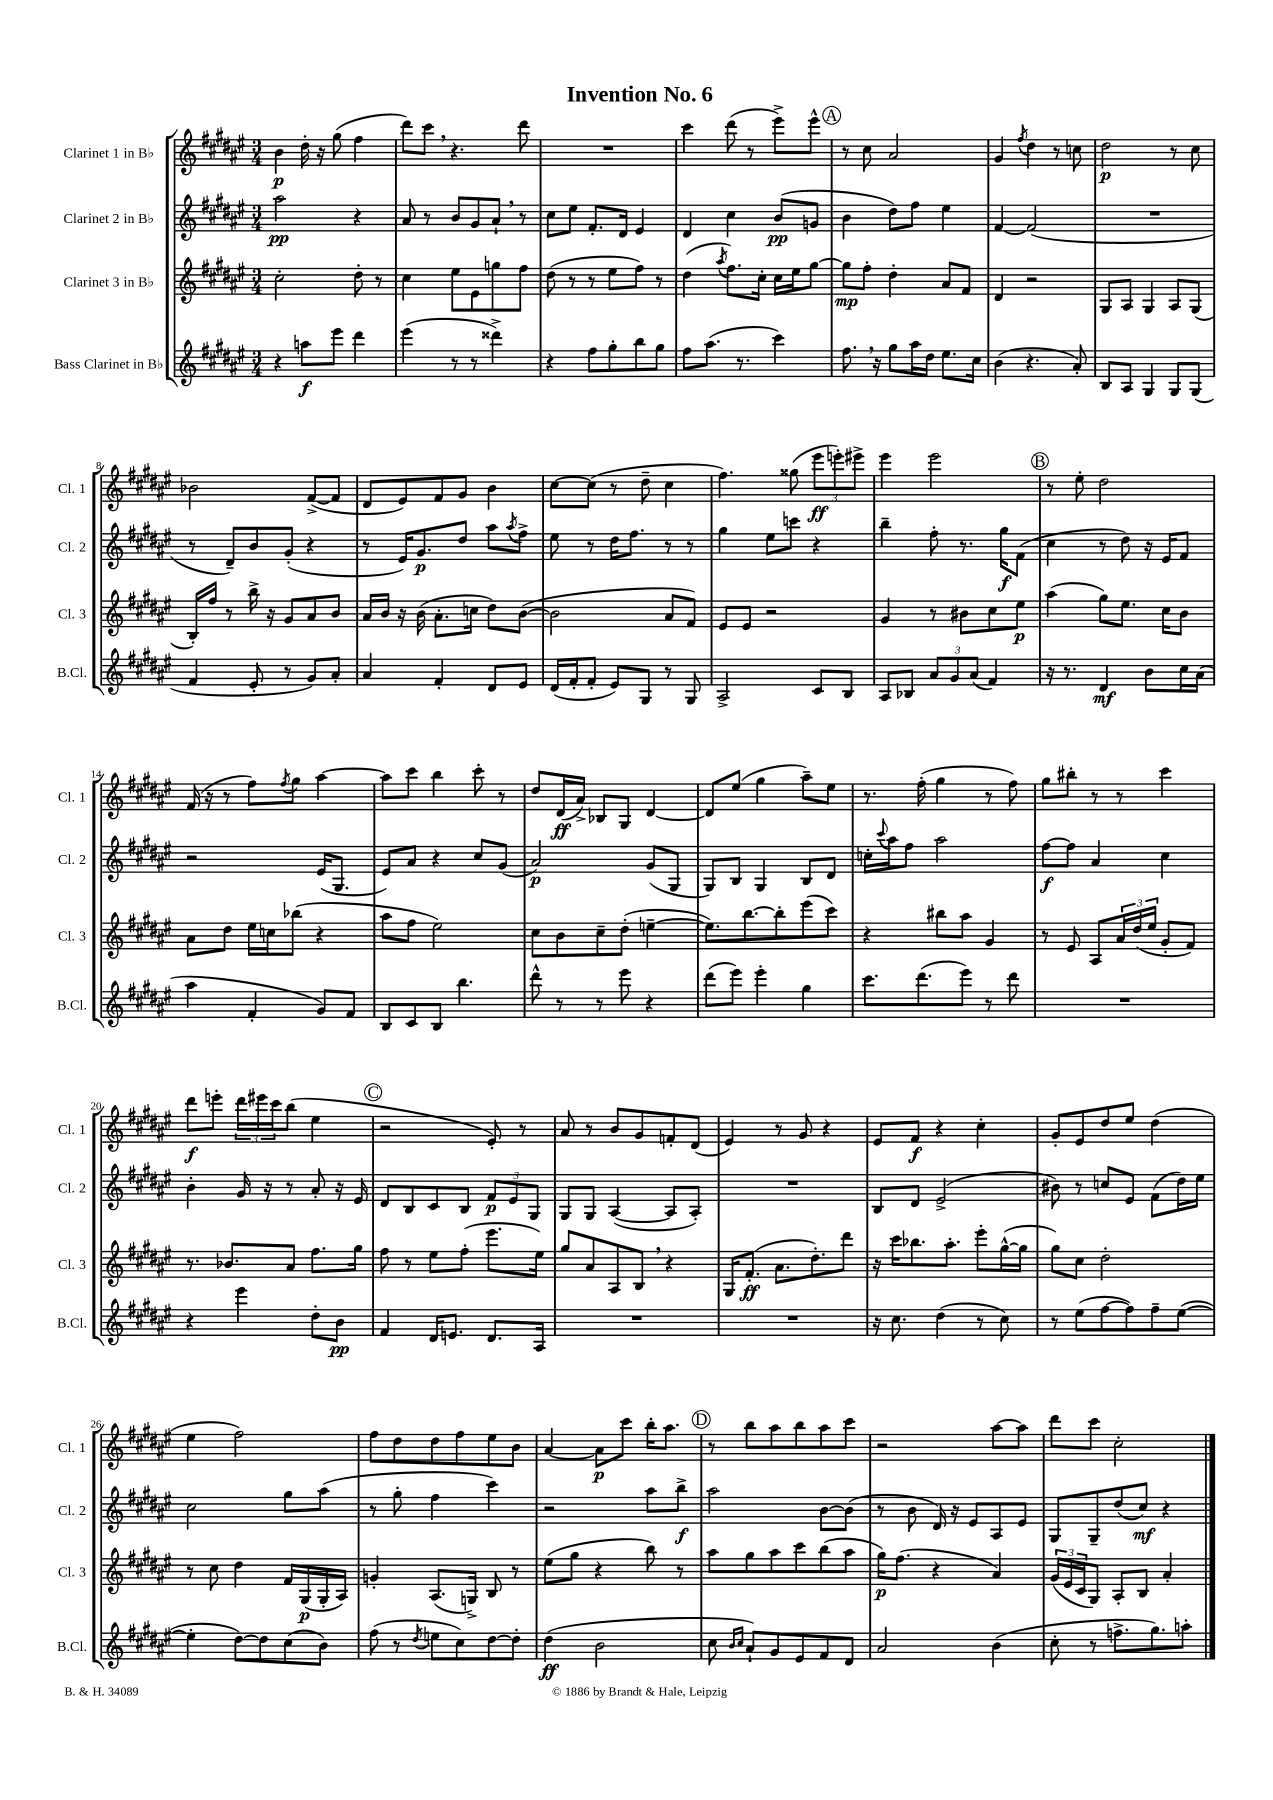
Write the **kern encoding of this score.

**kern	**kern	**kern	**kern
*staff4	*staff3	*staff2	*staff1
*clefG2	*clefG2	*clefG2	*clefG2
*k[f#c#g#d#a#e#]	*k[f#c#g#d#a#e#]	*k[f#c#g#d#a#e#]	*k[f#c#g#d#a#e#]
*M3/4	*M3/4	*M3/4	*M3/4
4r	2cc#'	2aa#	4b
8aa	.	.	16dd#'
.	.	.	16r
8eee#	.	.	(8gg#
4ddd#	8dd#'	4r	4ff#
.	8r	.	.
=	=	=	=
(4eee#	4cc#	8a#	8ddd#)
.	.	8r	8ccc#
8r	8ee#	8b	4.r
8r	8e#	8g#	.
4ddd##^)	8gg	8a#`	.
.	8ff#	8r	8ddd#
=	=	=	=
4r	(8dd#	8cc#	2.r
.	8r	8ee#	.
8ff#	8r	8.f#'	.
8gg#'	8ee#	.	.
.	.	16d#	.
8bb	8ff#)	4e#	.
8gg#	8r	.	.
=	=	=	=
8ff#	(4dd#	4d#	4ccc#
(8.aa#	.	.	.
.	8qaa#	.	.
.	8.ff#)	4cc#	(8ddd#
8.r	.	.	.
.	.	.	8r
.	16cc#'	.	.
4ccc#)	16cc#	(8b	8eee#^)
.	16ee#	.	.
.	[8gg#	8g	8eee#^^
=	=	=	=
8.ff#	8gg#]	4b	8r
.	8ff#'	.	8cc#
16r	.	.	.
8gg#	4dd#'	8dd#)	2a#
16aa#	.	8ff#	.
16dd#	.	.	.
8.ee#	8a#	4ee#	.
.	8f#	.	.
16cc#	.	.	.
=	=	=	=
(4b	4d#	[4f#	4g#
.	.	.	8qff#
4.r	2r	(2f#]	4dd#
.	.	.	8r
8a#')	.	.	8cc
=	=	=	=
8B	8G#	2.r	2dd#
8A#	8A#	.	.
4G#	4G#	.	.
8G#	8A#	.	8r
(8G#	(8G#	.	8cc#
=	=	=	=
4f#	16B')	8r	2b-
.	16ff#	.	.
.	8r	8d#~)	.
8e#'	16bb^	8b	.
.	16r	.	.
8r	8g#	(8g#'	.
8g#)	8a#	4r	([8f#^
8a#'	8b	.	8f#]
=	=	=	=
4a#	16a#	8r	8d#
.	16b	.	.
.	16r	16e#)	8e#)
.	(16b	8.g#	.
4f#'	8.a#'	.	8f#
.	.	8dd#	8g#
.	16cc	.	.
8d#	8dd#)	8aa#	4b
.	.	8qaa#	.
8e#	([8b	8ff#^	.
=	=	=	=
(16d#	2b]	8ee#	[8cc#
16f#'	.	.	.
8f#'	.	8r	(8cc#]
8e#)	.	16dd#	8r
.	.	8.ff#	.
8G#	.	.	8dd#~
8r	8a#	8r	4cc#
8G#	8f#)	8r	.
=	=	=	=
2A#^	8e#	4gg#	4.ff#)
.	8e#	.	.
.	2r	8ee#	.
.	.	8ccc	(8gg##
8c#	.	4r	12eee#
.	.	.	12eee')
8B	.	.	.
.	.	.	12eee#^
=	=	=	=
8A#	4g#	4bb~	4eee#
8B-	.	.	.
12a#	8r	8ff#'	2eee#
12g#	.	.	.
.	8b#	8.r	.
(12a#	.	.	.
4f#)	8cc#	.	.
.	.	16gg#	.
.	8ee#	(8f#	.
=	=	=	=
16r	(4aa#	4cc#	8r
8.r	.	.	.
.	.	.	8ee#'
4d#	8gg#)	8r	2dd#
.	8.ee#	8dd#)	.
8b	.	16r	.
.	16cc#	16e#	.
16cc#	8b	8f#	.
(16a#	.	.	.
=	=	=	=
4aa#	8a#	2r	(16f#
.	.	.	16r
.	8dd#	.	8r
4f#'	16ee#	.	8ff#)
.	16cc	.	.
.	.	.	8qff#
.	(8bb-	.	8gg#
8g#)	4r	(16e#	[4aa#
.	.	8.G#	.
8f#	.	.	.
=	=	=	=
8B	8aa#	8e#)	8aa#]
8c#	8ff#	8a#	8ccc#
8B	2ee#)	4r	4bb
4.bb	.	.	.
.	.	8cc#	8ccc#'
.	.	(8g#	8r
=	=	=	=
8ddd#^^	8cc#	2a#)	8dd#
8r	8b	.	(16d#
.	.	.	16a#^)
8r	8cc#~	.	8B-
8eee#	(8dd#'	.	8G#
4r	[4ee~	(8g#	[4d#
.	.	8G#	.
=	=	=	=
(8ddd#	8.ee])	8G#)	8d#]
8eee#)	.	8B	(8ee#
.	[8.bb	.	.
4eee#'	.	4G#	4gg#
.	8bb']	.	.
4gg#	(8eee#	8B	8aa#~)
.	8ccc#)	8d#	8ee#
=	=	=	=
8.ccc#	4r	16cc'	8.r
.	.	8qqccc#	.
.	.	16aa#	.
.	.	8ff#	.
(8.ddd#	.	.	(16ff#'
.	8bb#	2aa#	4gg#
8eee#)	8aa#	.	.
8r	4g#	.	8r
8ddd#	.	.	8ff#)
=	=	=	=
2.r	8r	[8ff#	8gg#
.	8e#	8ff#]	8bb#'
.	8A#	4a#	8r
.	24a#	.	8r
.	(24dd#	.	.
.	24ee#	.	.
.	8g#'	4cc#	4ccc#
.	8f#)	.	.
=	=	=	=
4r	8.r	4b'	8ddd#
.	.	.	8eee'
.	8.b-	.	.
4eee#	.	16g#	24ddd#
.	.	.	24eee#
.	.	16r	.
.	.	.	24ccc#
.	8a#	8r	(8bb
8dd#'	8.ff#	8a#'	4ee#
8b	.	16r	.
.	16gg#	16e#	.
=	=	=	=
4f#	8ff#	8d#	2r
.	8r	8B	.
16d#	8ee#	8c#	.
8.e	.	.	.
.	(8ff#'	8B	.
8.d#	8.eee#	12f#	8e#')
.	.	12e#	.
.	.	.	8r
.	.	12G#	.
16A#	16ee#)	.	.
=	=	=	=
2.r	8gg#	8G#	8a#
.	8a#	8G#	8r
.	8A#	([4A#	8b
.	8B	.	8g#
.	4r	8A#]	8f'
.	.	8A#')	(8d#
=	=	=	=
2.r	16G#	2.r	4e#)
.	(8.f#'	.	.
.	8.a#	.	8r
.	.	.	8g#
.	8.dd#')	.	.
.	.	.	4r
.	8ddd#	.	.
=	=	=	=
16r	16r	8B	8e#
8.cc#	16ccc#	.	.
.	8.bb-	8d#	8f#
(4dd#	.	(2e#^	4r
.	8.aa#'	.	.
8r	8eee#'	.	4cc#'
8cc#)	([16gg#^^	.	.
.	16gg#]	.	.
=	=	=	=
8r	8gg#)	8b#)	8g#'
(8ee#	8cc#	8r	8e#
[8ff#	2dd#'	8cc	8dd#
8ff#])	.	8e#	8ee#
8ff#~	.	(8f#	(4dd#
([8ee#	.	16dd#)	.
.	.	16ee#	.
=	=	=	=
4ee#']	8r	2cc#	4ee#
.	8cc#	.	.
[8dd#)	4dd#	.	2ff#)
8dd#]	.	.	.
(8cc#	16f#	8gg#	.
.	(16G#	.	.
8b)	16G#'	(8aa#	.
.	16A#)	.	.
=	=	=	=
(8ff#	4g'	8r	8ff#
8r	.	8gg#'	8dd#
8qdd#	.	.	.
8ee	(8.A#	4ff#	8dd#
8cc#)	.	.	8ff#
.	16G^)	.	.
[8dd#	8B	4ccc#)	8ee#
8dd#']	8r	.	8b
=	=	=	=
(4dd#	(8ee#	2r	[4a#
.	8gg#	.	.
2b	4r	.	8a#]
.	.	.	8ccc#
.	8bb)	8aa#	16bb'
.	.	.	8.aa#
.	8r	8bb^	.
=	=	=	=
8cc#	8aa#	2aa#	8r
16qqb	.	.	.
16qqcc#	.	.	.
8a#`)	8gg#	.	8bb
8g#	8aa#	.	8aa#
8e#	8ccc#	.	8bb
8f#	(8bb	[8b	8aa#
8d#	8aa#	(8b]	8ccc#
=	=	=	=
2a#	16gg#)	8r	2r
.	(8.ff#	.	.
.	.	8b	.
.	4r	16d#)	.
.	.	16r	.
.	.	8e#	.
(4b	4a#)	8A#	[8aa#
.	.	8e#	8aa#]
=	=	=	=
8cc#'	(24g#	8G#	8ddd#
.	24e#	.	.
.	24c#	.	.
8r	8G#)	8G#~	8ccc#
8.ff^	8A#'	(8dd#	2cc#'
.	8B	8cc#)	.
8.gg#)	.	.	.
.	4a#'	4r	.
8aa'	.	.	.
==	==	==	==
*-	*-	*-	*-
